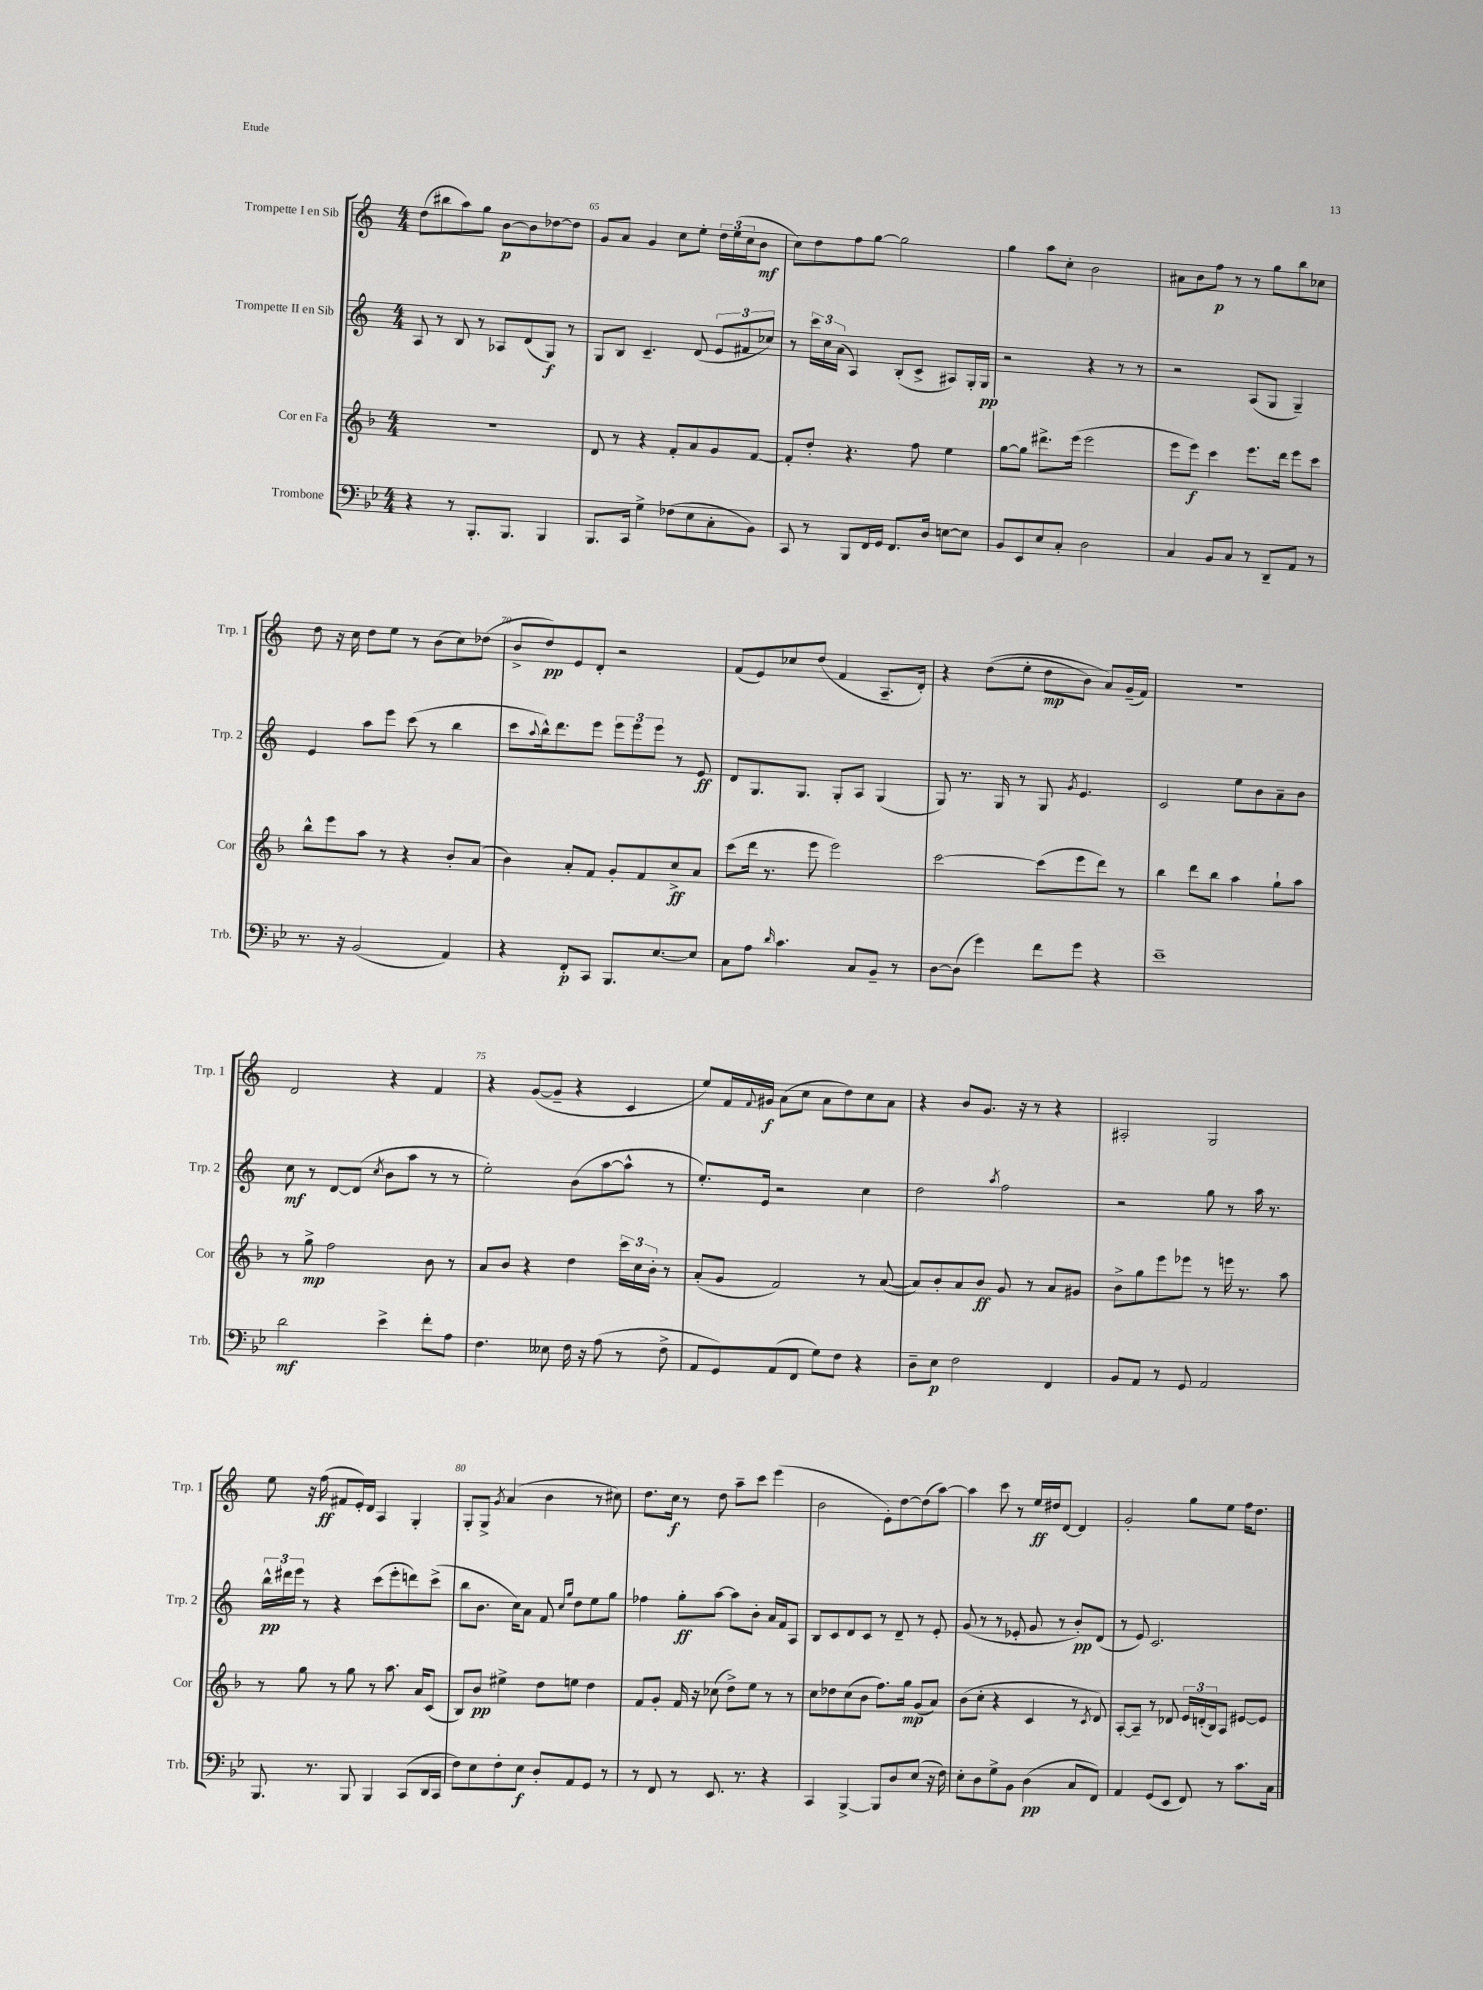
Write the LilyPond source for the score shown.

<<
\new StaffGroup <<
\new Staff = "s0" \with { instrumentName = "Trompette I en Sib" shortInstrumentName = "Trp. 1" } {
    \clef treble \key c \major \numericTimeSignature \time 4/4
    d''8( bis''8 a''8) g''8 b'8~\p b'8 des''8~ des''8 |
    g'8 a'8 g'4 c''8 e''8-. \tuplet 3/2 { d''16 e''16( c''16 } b'8\mf |
    c''8) d''8 f''8 g''8~ g''2 |
    g''4 a''8 c''8-. b'2 |
    ais'8 b'8 f''8\p r8 r8 g''8 b''8 ces''8 |
    d''8 r16 c''16 d''8 e''8 r8 b'8( c''8) des''8( |
    b'8-> d''8\pp) e'8 d'8-. r2 |
    f'8( e'8) ces''8 d''8( f'4 a8.-- d'16-.) |
    r4 d''8(\( e''8-. d''8\mp b'8) a'8\) g'16--( f'16) |
    R1 |
    d'2 r4 f'4 |
    r4 g'8~( g'8-- r4 c'4 |
    e''8) f'16 \appoggiatura { f'8 } gis'16\f a'8( c''8 a'8 d''8) c''8 a'8 |
    r4 b'8 g'8. r16 r8 r4 |
    ais2-. g2 |
    e''8 r16 f''16\ff( fis'8 e'16-.) d'16 a4 g4-. |
    g8-. g8-> \acciaccatura { g'8 } a'4( b'4 r8 cis''8) |
    d''8. c''16\f r8 d''8 a''8-- c'''8 e'''4( |
    b'2 e'8-.) d''8~ d''8( a''8~) |
    a''4 c'''8 r8 e''16\ff dis''16 d'8~ d'4 |
    g'2-. g''8 e''8 f''16 d''8. \bar "|." |
}
\new Staff = "s1" \with { instrumentName = "Trompette II en Sib" shortInstrumentName = "Trp. 2" } {
    \clef treble \key c \major \numericTimeSignature \time 4/4
    a8 r8 b8 r8 aes8 d'8( g8\f) r8 |
    g8 b8 c'4.-- d'8( \tuplet 3/2 { e'8 fis'8 ces''8) } |
    r8 \tuplet 3/2 { c'''16 c''16 a'16( } a4) b8-.( c'8-> ais8) g16-. g16\pp |
    r2 r4 r8 r8 |
    r2 a8( g8 g4--) |
    e'4 a''8 e'''8 c'''8( r8 b''4 |
    c'''8 \appoggiatura { a''8 } b''16-^) d'''8. e'''8 \tuplet 3/2 { e'''8 e'''8 e'''8 } r8 e'8\ff |
    d'8 g8. g8. g8-. a8 g4( |
    g8) r8. g16 r8 g8 \acciaccatura { g'8 } e'4. |
    c'2 e''8 b'8 a'8-- b'8 |
    c''8\mf r8 d'8~ d'8( \acciaccatura { c''8 } b'8 a''8 r8 r8 |
    e''2-.) b'8( a''8~ a''8-^ r8 |
    e''8.-.) e'16 r2 c''4 |
    d''2 \acciaccatura { a''8 } f''2 |
    r2 g''8 r8 a''16 r8. |
    \tuplet 3/2 { b''16-^\pp dis'''16 e'''16 } r8 r4 c'''8( e'''8-. d'''8) c'''8->( |
    b''8 b'8. c''16) a'8 f'8 \grace { c''16 g''16 } d''8 e''8 g''8 |
    fes''4 g''8-.\ff a''8~ a''8 b'8-. a'16 f'16 a8 |
    b8 c'8 d'8 c'8 r8 d'8-- r8 e'8-. |
    g'8( r8 r8 ees'8-. g'8 r8 b'8-.\pp) d'8( |
    r8 e'8) c'2. \bar "|." |
}
\new Staff = "s2" \with { instrumentName = "Cor en Fa" shortInstrumentName = "Cor" } {
    \clef treble \key f \major \numericTimeSignature \time 4/4
    R1 |
    d'8 r8 r4 f'8-. a'8 g'8 f'8~ |
    f'8-. d''8-. r4. f''8 e''4 |
    g''8~ g''8 dis'''8.-> e'''16( e'''2 |
    e'''8 e'''8\f) c'''4 e'''8. d'''16 e'''8 c'''8 |
    bes''8-^ e'''8 a''8 r8 r4 bes'8-. a'8( |
    bes'4) a'8-. f'8 g'8-. f'8 c''8->\ff a'8 |
    c'''8( d'''16 r8. e'''8 e'''2) |
    c'''2~ c'''8( e'''8 d'''8) r8 |
    bes''4 d'''8 bes''8 a''4 g''8-! a''8 |
    r8 g''8->\mp f''2 bes'8 r8 |
    a'8 bes'8 r4 d''4 \tuplet 3/2 { c'''16 c''16 bes'16-. } r8 |
    a'8-.( g'8 f'2) r8 a'8~( |
    a'8) bes'8-. a'8 bes'8\ff g'8 r8 a'8 gis'8 |
    bes'8-> g''8 e'''8 ees'''8 r8 e'''16 r8. a''8 |
    r8 g''8 r8 g''8 r8 a''8. a'16 c'8( |
    bes8) bes'8\pp eis''4-> d''8 e''8 d''4 |
    f'8 g'8-. f'16 r16 ces''8( d''8->) e''8 r8 r8 |
    c''8 des''8 c''8( bes'8 f''8.) g''16\mp g'8( a'8) |
    bes'8( c''8-. r4 c'4 r8 \acciaccatura { c'8 } d'8) |
    a8~-. a8-- r8 des'8 \tuplet 3/2 { e'16 d'16-.( bes16) } a8 eis'8~ eis'8 \bar "|." |
}
\new Staff = "s3" \with { instrumentName = "Trombone" shortInstrumentName = "Trb." } {
    \clef bass \key bes \major \numericTimeSignature \time 4/4
    r4 r8 bes,,8.-. bes,,8. bes,,4 |
    bes,,8. c,16 g4-> fes8( ees8 c8-. bes,8) |
    c,8 r8 bes,,8 f,16 g,16 f,8. d16 e8~ e8 |
    bes,8 ees,8 ees8 c8-. d2 |
    c4 bes,8 c8 r8 d,8-- a,8 r8 |
    r8. r16 bes,2( a,4) |
    r4 f,8-.\p c,8 bes,,8. ees8.~ ees8 |
    c8 a8 \grace { d'16 } c'4. c8 bes,8-- r8 |
    d8~ d8( g'4) f'8 g'8 r4 |
    ees'1-- |
    d'2\mf ees'4-> f'8-. a8 |
    f4. eeses8 f16 r16 a8( r8 f8-> |
    a,8 g,8) a,8( f,8 g8) f8 r4 |
    d8-- ees8\p f2 f,4 |
    bes,8 a,8 r8 g,8 a,2 |
    bes,,8. r8. bes,,8 bes,,4 c,8( d,16 c,16 |
    f8) ees8 f8-. ees8\f d8-. a,8 g,8 r8 |
    r8 f,8 r8 ees,8. r8. r4 |
    c,4 bes,,4~-> bes,,8 d8 ees8( r16 f16) |
    ees8-. d8 g8-> bes,8 d4\pp( c8 f,8) |
    a,4 g,8( ees,8 f,8) r8 c'8. c16 \bar "|." |
}
>>
>>
\layout { \context { \Score currentBarNumber = #64 \override BarNumber.break-visibility = ##(#f #t #t) barNumberVisibility = #(every-nth-bar-number-visible 5) } }
